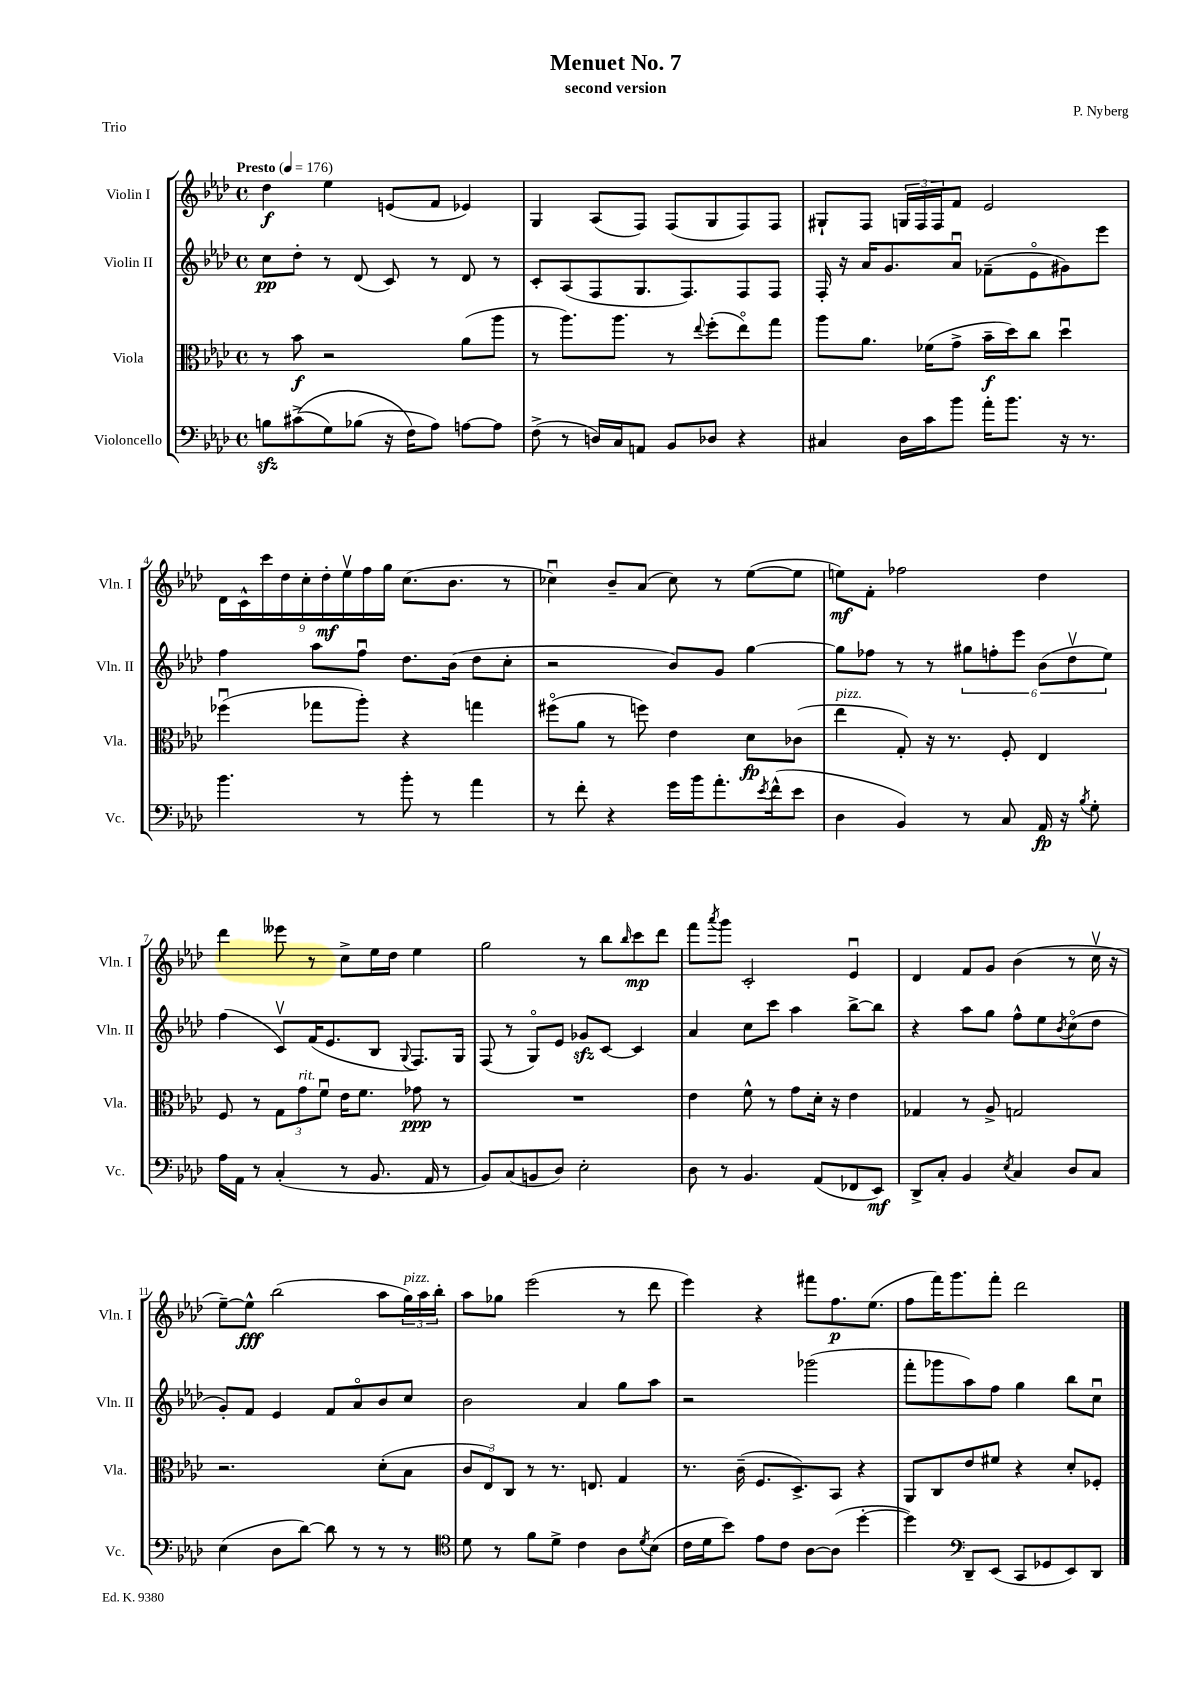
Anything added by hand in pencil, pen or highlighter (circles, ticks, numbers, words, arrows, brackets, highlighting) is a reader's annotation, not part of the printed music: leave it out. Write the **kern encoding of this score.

**kern	**kern	**kern	**kern
*staff4	*staff3	*staff2	*staff1
*clefF4	*clefC3	*clefG2	*clefG2
*k[b-e-a-d-]	*k[b-e-a-d-]	*k[b-e-a-d-]	*k[b-e-a-d-]
*M4/4	*M4/4	*M4/4	*M4/4
*met(c)	*met(c)	*met(c)	*met(c)
*MM176	*MM176	*MM176	*MM176
8B	8r	8cc	4dd-
&((8c#^	8b-	8dd-'	.
8G)	2r	8r	4ee-
(8B-	.	(8d-	.
16r	.	8c)	(8e
16F&)	.	.	.
8A-)	.	8r	8f
[8A	(8a-	8d-	4e-)
8A]	8aa-	8r	.
=	=	=	=
(8F^	8r	8c'	4G
8r	8.aa-)	(8A-	.
16D)	.	8F	(8A-
16C	8.aa-	.	.
8AA	.	8.G	8F)
8BB-	8r	.	(8F
.	.	8.F)	.
.	8qqee-	.	.
8D-	(8ff'	.	8G
4r	8ee-o)	8F	8F)
.	8gg	8F	8F
=	=	=	=
4C#	8aa-	16F'	8G#`
.	.	16r	.
.	8.a-	16a-	8F
.	.	8.g	.
16D-	.	.	24G
.	.	.	24F
16c	(16f-	.	.
.	.	.	24F
8b-	8g^	8a-u	8f
16a-'	16b-~	(8f-~	2e-
8.b-	16dd-)	.	.
.	8cc	8e-o	.
16r	4dd-u	8g#)	.
8.r	.	.	.
.	.	8eee-	.
=	=	=	=
4.b-	(4ff-u	4ff	18d-
.	.	.	18c^^
.	.	.	18ccc
.	.	.	18dd-
.	.	.	18cc'
.	8gg-	8aa-	.
.	.	.	18dd-'
.	.	.	18ee-v
8r	8aa-')	8ffu	.
.	.	.	18ff
.	.	.	18gg
8b-'	4r	8.dd-	(8.cc
8r	.	.	.
.	.	(16b-	8.b-
4a-	4gg	8dd-	.
.	.	8cc'	8r
=	=	=	=
8r	(8ff#o	2r	4cc-u)
8f'	8a-	.	.
4r	8r	.	8b-~
.	8ff)	.	(8a-
16g	4e-	8b-)	8cc-)
16b-	.	.	.
8.a-'	.	8g	8r
.	8d-	[4gg	([8ee-
8qe-	.	.	.
(16f^^	.	.	.
8e-	(8c-	.	8ee-]
=	=	=	=
4D-	4ee-	8gg]	8ee)
.	.	8ff-	8f'
4BB-)	8G')	8r	2ff-
.	16r	8r	.
.	8.r	.	.
8r	.	12gg#	.
.	.	12ff'	.
8C	8F'	.	.
.	.	12eee-	.
16AA-	4E-	(12b-	4dd-
16r	.	.	.
.	.	12dd-v	.
8qB-	.	.	.
8G'	.	.	.
.	.	12ee-)	.
=	=	=	=
16A-	8F	(4ff	4ddd-
16AA-	.	.	.
8r	8r	.	.
(4C'	12G	8cv)	8eee--
.	12g	.	.
.	.	(16f	8r
.	12fu	.	.
.	.	8.e-	.
8r	16e-	.	8cc^
.	8.f	.	.
8.BB-	.	8B-	16ee-
.	.	.	16dd-
.	.	8qqG	.
.	8g-	8.F)	4ee-
16AA-	.	.	.
8r	8r	.	.
.	.	16G	.
=	=	=	=
8BB-)	1r	(8F	2gg
(8C	.	8r	.
8BB	.	8Go)	.
8D-)	.	8e-	.
2E-'	.	8g-	8r
.	.	[8c	8bb-
.	.	.	16qqbb-
.	.	4c]	8ccc
.	.	.	8ddd-
=	=	=	=
8D-	4e-	4a-	8fff
.	.	.	8qaaa-
8r	.	.	8ggg
4.BB-	8f^^	8cc	2c'
.	8r	8ccc	.
.	8g	4aa-	.
(8AA-	16d-'	.	.
.	16r	.	.
8FF-	4e-	[8bb-^	4e-u
8EE-)	.	8bb-]	.
=	=	=	=
8DD-^	4G-	4r	4d-
8C'	.	.	.
4BB-	8r	8aa-	8f
.	8A-^	8gg	8g
8qE-	.	.	.
4C	2G	8ff^^	(4b-
.	.	8ee-	.
.	.	8qb-	.
8D-	.	(8cco	8r
8C	.	8dd-	16ccv
.	.	.	16r
=	=	=	=
(4E-	2.r	8g')	[8ee-~)
.	.	8f	8ee-^^]
8D-	.	4e-	(2bb-
[8d-)	.	.	.
8d-]	.	8f	.
8r	.	8a-o	.
8r	(8d-'	8b-	8aa-
8r	8B-	8cc	24gg)
.	.	.	24aa-
.	.	.	24bb-'
=	=	=	=
*clefC4	*	*	*
8d-	12c	2b-	8aa-
.	12E-)	.	.
8r	.	.	8gg-
.	12C	.	.
8f	8r	.	(2eee-
8d-^	8.r	.	.
4c	.	4a-	.
.	8.E	.	.
8A-	4G	8gg	8r
8qd-	.	.	.
(8B-	.	8aa-	8ddd-
=	=	=	=
16c	8.r	2r	4eee-)
16d-	.	.	.
8b-)	.	.	.
.	(16c~	.	.
8e-	8.F	.	4r
8c	.	.	.
.	8.D-^)	.	.
[8A-	.	(2ggg-	8fff#
(8A-]	8BB-	.	8.ff
[4dd-'	4r	.	.
.	.	.	(8.ee-
=	=	=	=
4dd-])	8AA-	8fff'	8ff
.	8C	8ggg-	16fff)
.	.	.	8.ggg
*clefF4	*	*	*
8DD-~	8e-	8aa-)	.
(8EE-	8f#	8ff	8fff'
8CC	4r	4gg	2ddd-
8GG-	.	.	.
8EE-)	8d-'	8bb-	.
8DD-	8F-'	8ccu	.
==	==	==	==
*-	*-	*-	*-
